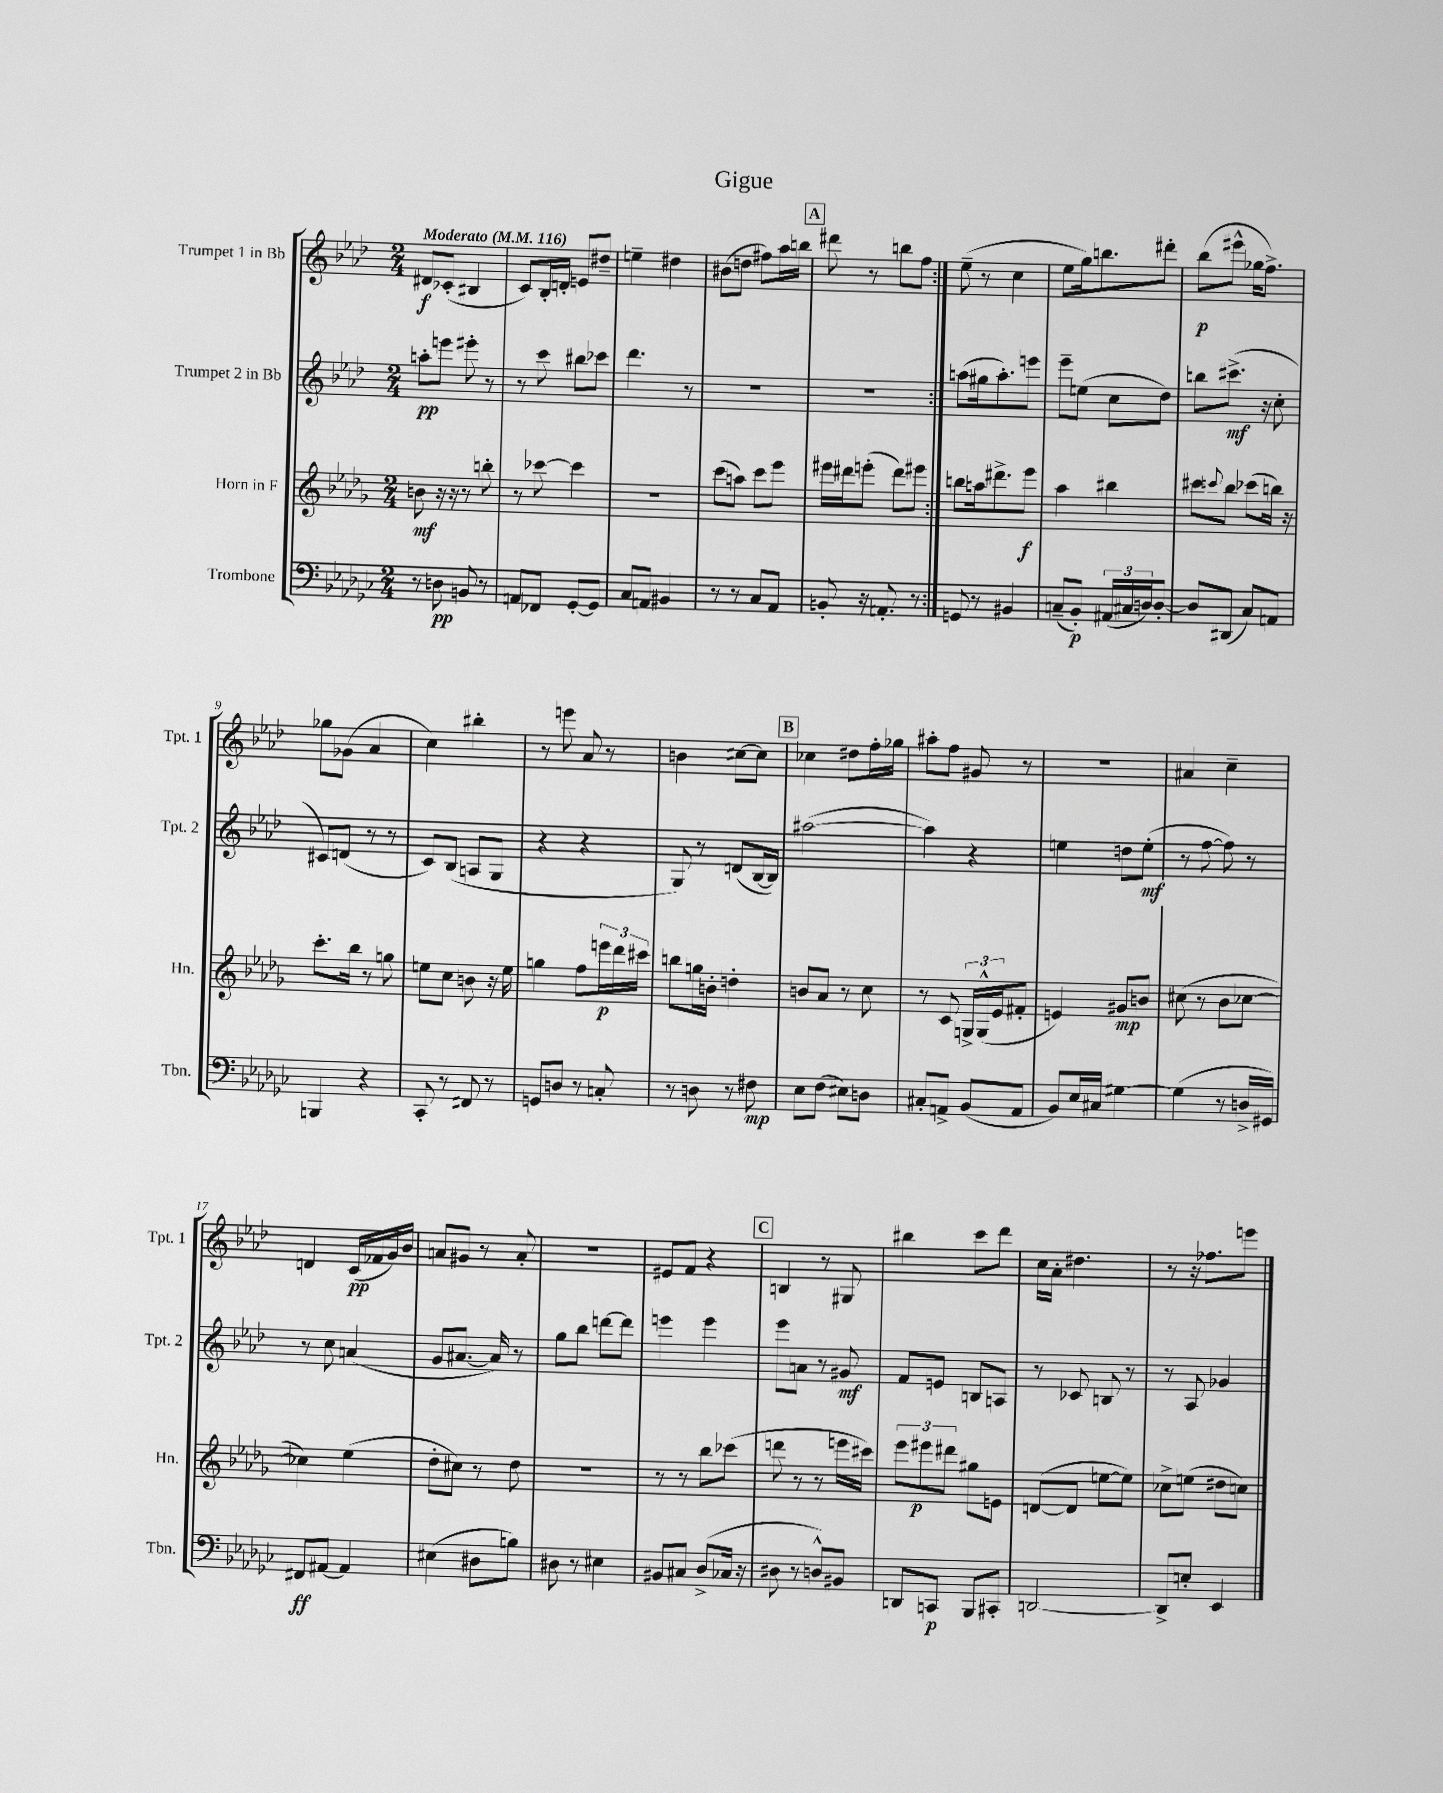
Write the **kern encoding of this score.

**kern	**dynam	**kern	**dynam	**kern	**dynam	**kern	**dynam
*part4	*part4	*part3	*part3	*part2	*part2	*part1	*part1
*staff4	*staff4	*staff3	*staff3	*staff2	*staff2	*staff1	*staff1
*I"Trombone	*	*I"Horn in F	*	*I"Trumpet 2 in Bb	*	*I"Trumpet 1 in Bb	*
*I'Tbn.	*	*I'Hn.	*	*I'Tpt. 2	*	*I'Tpt. 1	*
*clefF4	*	*clefG2	*	*clefG2	*	*clefG2	*
*k[b-e-a-d-g-c-]	*	*k[b-e-a-d-g-]	*	*k[b-e-a-d-]	*	*k[b-e-a-d-]	*
*M2/4	*	*M2/4	*	*M2/4	*	*M2/4	*
*MM116	*	*MM116	*	*MM116	*	*MM116	*
=1	=1	=1	=1	=1	=1	=1	=1
!	!	!	!	!	!	!LO:TX:a:B:t=Moderato	!
8r	.	8bn\	mf	8aan'\L	pp	8d#X/L	f
8Dn\	pp	16r	.	8eeen\J	.	(8c-X'/J	.
.	.	16r	.	.	.	.	.
8BBn/	.	8r	.	8eee#X'\	.	4B#X/	.
8r	.	8bbn'\	.	8r	.	.	.
=2	=2	=2	=2	=2	=2	=2	=2
8AAn/L	.	8r	.	8r	.	8c/L)	.
8FF-X/J	.	[8ccc-X\	.	8ccc\	.	16B-'/L	.
.	.	.	.	.	.	16dn'/JJ	.
[8GG-'/L	.	4ccc-\]	.	8bb#X\L	.	8en/L	.
8GG-/J]	.	.	.	8ccc-X\J	.	8dd#X~/J	.
=3	=3	=3	=3	=3	=3	=3	=3
8C-/L	.	2r	.	4.ddd-\	.	4een~\	.
8AAn/J	.	.	.	.	.	.	.
4BB#X/	.	.	.	.	.	4dd#X\	.
.	.	.	.	8r	.	.	.
=4	=4	=4	=4	=4	=4	=4	=4
8r	.	(8ccc\L	.	2r	.	(8b#X\L	.
8r	.	8aan\J)	.	.	.	8ddn\J	.
8C-/L	.	8ccc\L	.	.	.	8ff#X\L)	.
8AA-/J	.	8eee-\J	.	.	.	16aa-\L	.
.	.	.	.	.	.	16bbn\JJ	.
!!LO:REH:place=s1:t=A
=5	=5	=5	=5	=5	=5	=5	=5
8BBn'/	.	16eee#X\LL	.	2r	.	8ddd#X\	.
.	.	16ddd#X\J	.	.	.	.	.
16r	.	(8eeen'\J	.	.	.	8r	.
8.AAn'/	.	.	.	.	.	.	.
.	.	8ddd#\L)	.	.	.	8bbn\L	.
8r	.	8eee#X\J	.	.	.	8ff\J	.
=6:|!	=6:|!	=6:|!	=6:|!	=6:|!	=6:|!	=6:|!	=6:|!
8GGn/	.	8bbn\L	.	(8aan\L	.	(8ee-~\	.
8r	.	16aan\k	.	16gg#X\k	.	8r	.
.	.	8.ddd#X^\	.	8.aa'\)	.	.	.
4BB#X/	.	.	.	.	.	4cc\	.
.	.	8eee-\J	f	8eeen\J	.	.	.
=7	=7	=7	=7	=7	=7	=7	=7
(8Cn~/L	.	4aa-\	.	8eee-~\L	.	8ee-\L	.
8BB-'/J)	p	.	.	(8een\J	.	16gg\k)	.
.	.	.	.	.	.	8.bbn\	.
(24AA#X/LL	.	4bb#X\	.	8cc\L	.	.	.
24C#X/	.	.	.	.	.	.	.
24Dn/J)	.	.	.	.	.	.	.
[8D'/J	.	.	.	8dd-\J)	.	8ddd#X'\J	.
=8	=8	=8	=8	=8	=8	=8	=8
8D/L]	.	8ccc#X\L	.	8bbn\L	.	(8bb-\L	p
.	.	8qqcccn/	.	.	.	.	.
(8DD#X/J	.	8bb-\J	.	(8.ccc#X^\J	mf	8eee#X^^\J	.
8C-/L)	.	(8ccc-X\L	.	.	.	16gg-X\KL	.
.	.	.	.	16r	.	8.ff^\J)	.
8AAn/J	.	16bbn\Jk)	.	8cc'\	.	.	.
.	.	16r	.	.	.	.	.
!!LO:LB:g=z
=9	=9	=9	=9	=9	=9	=9	=9
4BBBn/	.	8.ccc'\L	.	8c#X/L)	.	8gg-X\L	.
.	.	.	.	(8dn/J	.	(8g-X\J	.
.	.	16bb-\Jk	.	.	.	.	.
4r	.	8r	.	8r	.	4a-/	.
.	.	8ggn\	.	8r	.	.	.
=10	=10	=10	=10	=10	=10	=10	=10
8CC-'/	.	8een\L	.	8c/L)	.	4cc\)	.
8r	.	8cc\J	.	(8B-/J	.	.	.
8FF#X/	.	8bn\	.	8An/L	.	4bb#X'\	.
8r	.	16r	.	8G/J	.	.	.
.	.	16ee\	.	.	.	.	.
=11	=11	=11	=11	=11	=11	=11	=11
8GGn/L	.	4ggn\	.	4r	.	8r	.
8Dn/J	.	.	.	.	.	8eeen\	.
8r	.	8ff\L	.	4r	.	8a-/	.
8Cn'/	.	24eeen\L	p	.	.	8r	.
.	.	24ddd-\	.	.	.	.	.
.	.	24ccc#X\JJ	.	.	.	.	.
=12	=12	=12	=12	=12	=12	=12	=12
8r	.	8bbn\L	.	8G/)	.	4bn\	.
8Dn\	.	16ggn\L	.	8r	.	.	.
.	.	16bn'\JJ	.	.	.	.	.
8r	.	4ddn'\	.	(8dn/L	.	[8cc#X\L	.
8F#X\	mp	.	.	[16B-/L	.	8cc#\J]	.
.	.	.	.	16B-/JJ])	.	.	.
!!LO:REH:place=s1:t=B
=13	=13	=13	=13	=13	=13	=13	=13
8E-\L	.	8bn/L	.	([2aa#X\	.	4cc-X\	.
(8F\J	.	8a-/J	.	.	.	.	.
8E#X\L)	.	8r	.	.	.	8dd#X\L	.
8Dn\J	.	8cc\	.	.	.	16ff'\L	.
.	.	.	.	.	.	16gg-X\JJ	.
=14	=14	=14	=14	=14	=14	=14	=14
8C#X'/L	.	8r	.	4aa#\])	.	8aa#X'\L	.
8AAn^/J	.	8c/	.	.	.	8ff\J	.
(8BB-/L	.	24Gn^/LL	.	4r	.	8g#X/	.
.	.	(24G^^/	.	.	.	.	.
.	.	24e-/J	.	.	.	.	.
8AA/J	.	8f#X'/J	.	.	.	8r	.
=15	=15	=15	=15	=15	=15	=15	=15
8BB-/L)	.	4en/)	.	4een\	.	2r	.
16E-/L	.	.	.	.	.	.	.
16C#X/JJ	.	.	.	.	.	.	.
[4G#X\	.	8g#X/L	mp	8ddn\L	.	.	.
.	.	8bn/J	.	(8ee'\J	mf	.	.
=16	=16	=16	=16	=16	=16	=16	=16
(4G#\]	.	(8cc#X\	.	8r	.	4a#X/	.
.	.	8r	.	[8ff\	.	.	.
8r	.	8b-\L	.	8ff\])	.	4cc~\	.
16Dn^/LL	.	[8cc-X\J	.	8r	.	.	.
16GG#X/JJ)	.	.	.	.	.	.	.
!!LO:LB:g=z
=17	=17	=17	=17	=17	=17	=17	=17
8FF#X/L	ff	4cc-X\])	.	8r	.	4dn/	.
[8AA#X/J	.	.	.	8cc\	.	.	.
4AA#/]	.	(4ee-\	.	(4an/	.	(16c/LL	pp
.	.	.	.	.	.	16f-X/	.
.	.	.	.	.	.	16g/)	.
.	.	.	.	.	.	16b-/JJ	.
=18	=18	=18	=18	=18	=18	=18	=18
(4E#X\	.	8dd-'\L	.	8g/L	.	8an/L	.
.	.	8cc#X\J)	.	[8.a#X/J	.	8g#X/J	.
8D#X\L	.	8r	.	.	.	8r	.
.	.	.	.	16a#/])	.	.	.
8Bn\J)	.	8dd-\	.	8r	.	8a'/	.
=19	=19	=19	=19	=19	=19	=19	=19
8D#X\	.	2r	.	8gg\L	.	2r	.
8r	.	.	.	8bb-\J	.	.	.
4E#X\	.	.	.	[8dddn\L	.	.	.
.	.	.	.	8ddd\J]	.	.	.
=20	=20	=20	=20	=20	=20	=20	=20
8BB#X/L	.	8r	.	4eeen\	.	8e#X/L	.
8C#X/J	.	8r	.	.	.	8f/J	.
(8D-^/L	.	8bb-\L	.	4eee\	.	4r	.
16C-X/Jk	.	(8ccc-X\J	.	.	.	.	.
16r	.	.	.	.	.	.	.
!!LO:REH:place=s1:t=C
=21	=21	=21	=21	=21	=21	=21	=21
8D#X\	.	8dddn\	.	8eee-\L	.	4Bn/	.
8r	.	8r	.	8an\J	.	.	.
8Dn^^/L)	.	8r	.	8r	.	8r	.
8BB#X/J	.	16eeen\LL	.	8g#X/	mf	8G#X/	.
.	.	16ccc#X\JJ)	.	.	.	.	.
=22	=22	=22	=22	=22	=22	=22	=22
8DDn/L	.	12eee-\L	.	8f/L	.	4bb#X\	.
.	.	12eee#X\	p	.	.	.	.
8CCn/J	p	.	.	8en/J	.	.	.
.	.	12ddd#X\J	.	.	.	.	.
8BBB-/L	.	8gg#X\L	.	8Bn/L	.	8ccc\L	.
8CC#X'/J	.	8en\J	.	8An/J	.	8ddd-\J	.
=23	=23	=23	=23	=23	=23	=23	=23
[2DDn/	.	([8dn/L	.	8r	.	16cc\LL	.
.	.	.	.	.	.	16a-'\JJ	.
.	.	8d/J]	.	8c-X/	.	4.dd#X\	.
.	.	[8een\L	.	8Bn/	.	.	.
.	.	8ee\J])	.	8r	.	.	.
=24	=24	=24	=24	=24	=24	=24	=24
8DD^/L]	.	8cc-X^\L	.	8r	.	8r	.
8En'/J	.	(8een\J	.	8A-/	.	16r	.
.	.	.	.	.	.	8.ff-X\L	.
4EE-/	.	8dd#X\L	.	4g-X/	.	.	.
.	.	8ccn\J)	.	.	.	8eeen\J	.
==	==	==	==	==	==	==	==
*-	*-	*-	*-	*-	*-	*-	*-
